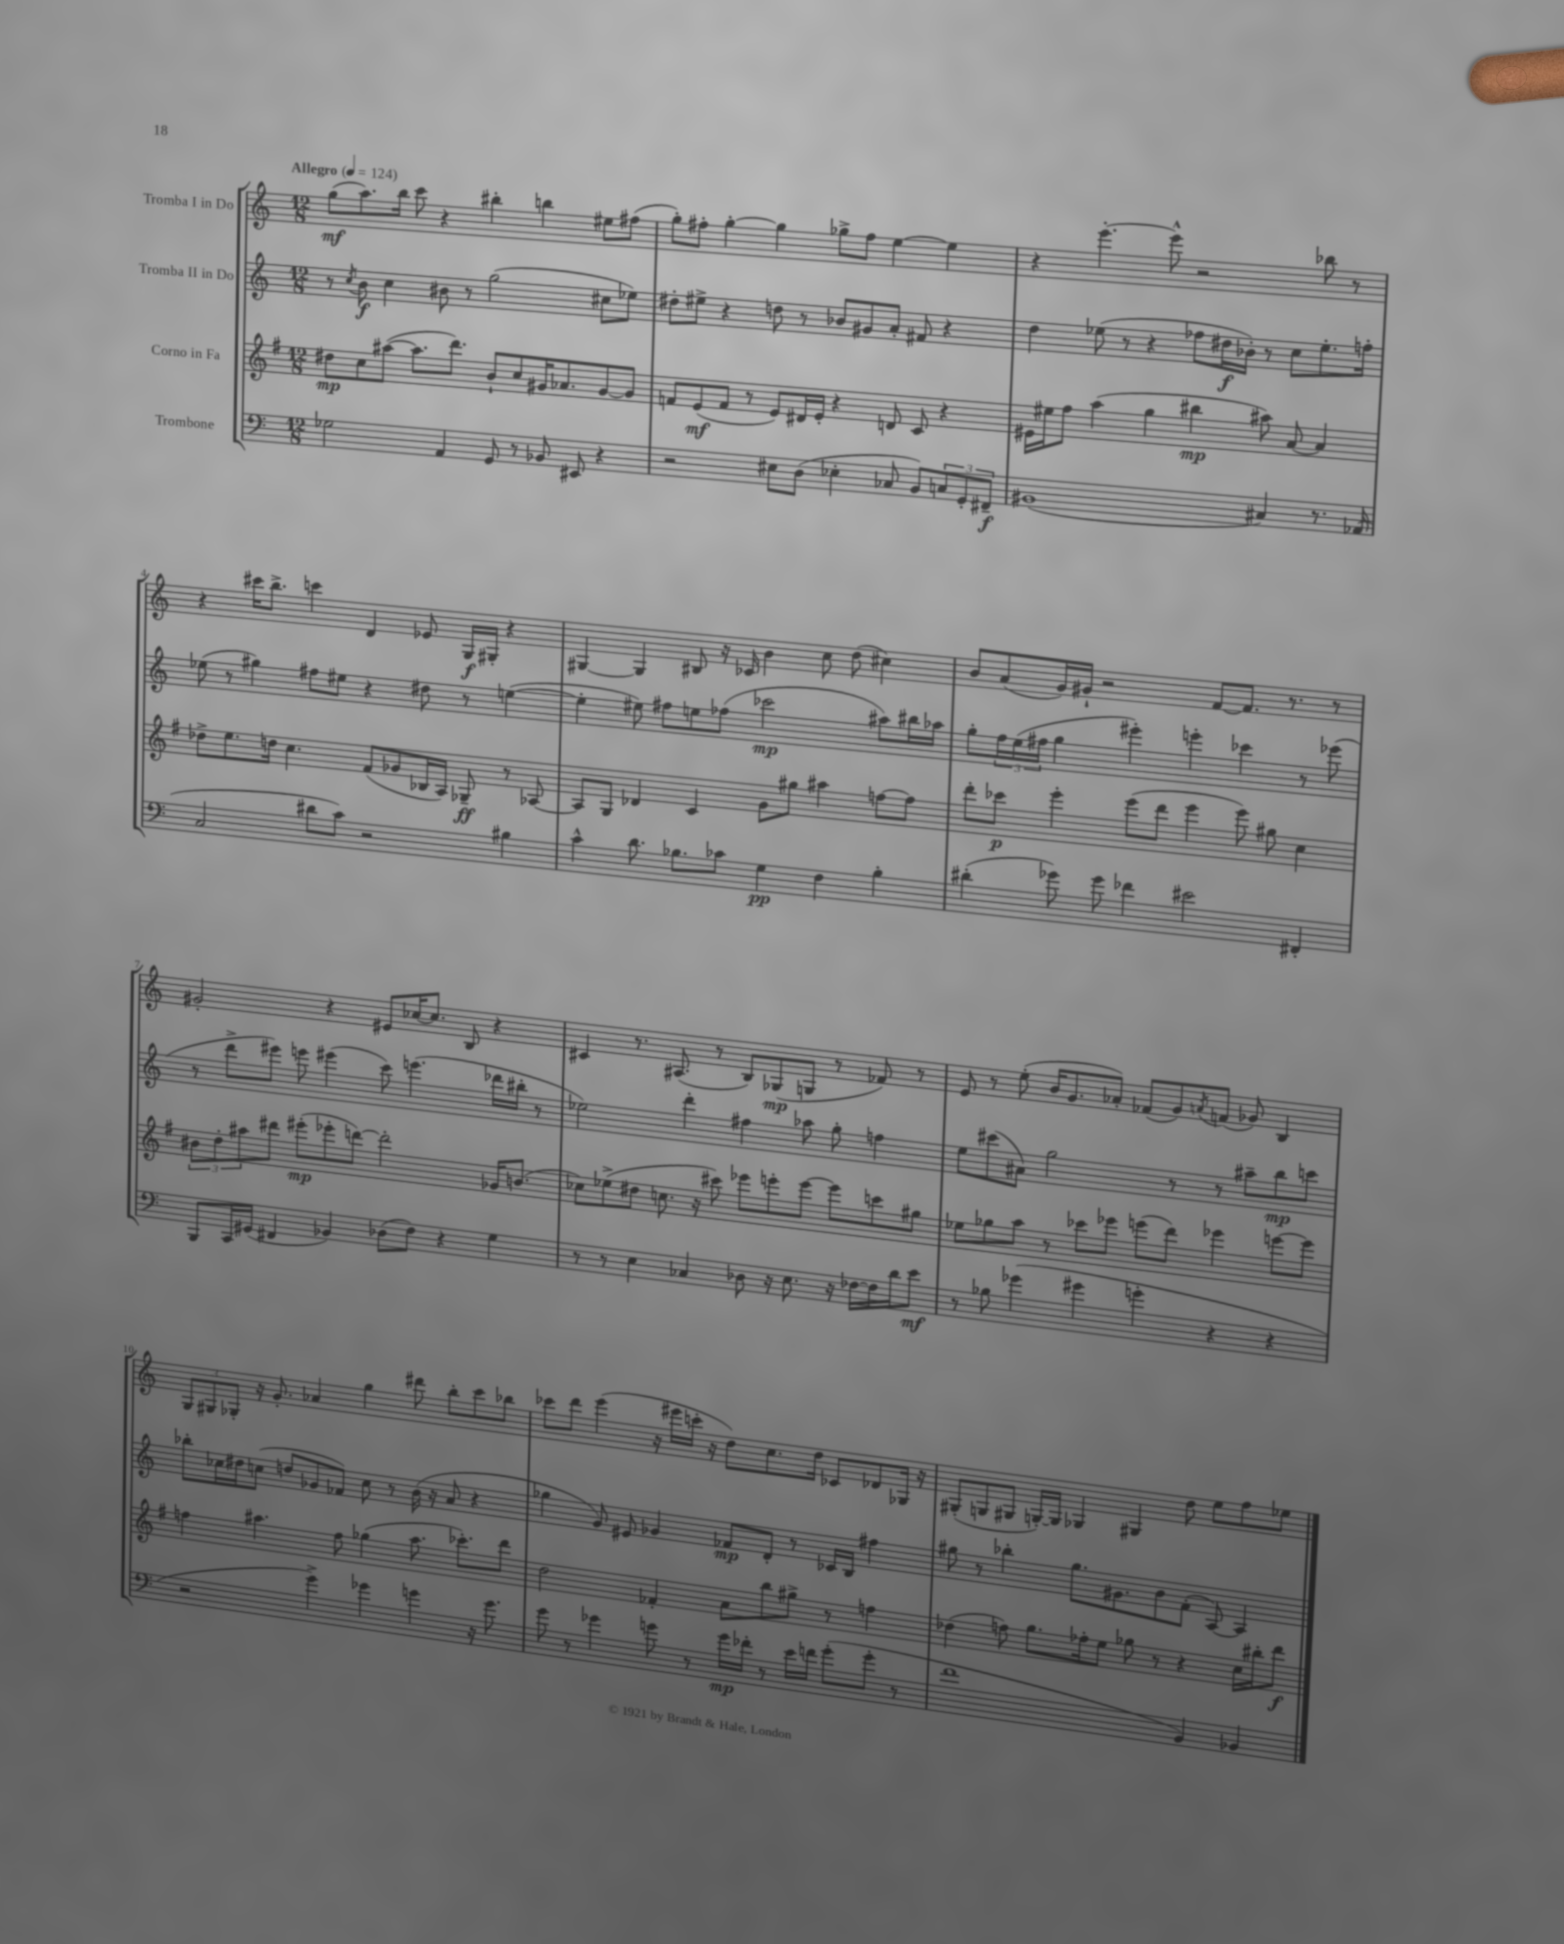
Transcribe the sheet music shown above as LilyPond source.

<<
\new StaffGroup <<
\new Staff = "s0" \with { instrumentName = "Tromba I in Do" } {
    \clef treble \key c \major \numericTimeSignature \time 12/8 \tempo "Allegro" 4 = 124
    g''8\mf( a''8.) b''16 c'''8 r4 bis''4-. b''4 eis''8 fis''8( |
    g''8-.) fis''8-. g''4~-. g''4 ges''8-> fis''8 e''4~ e''4 |
    r4 e'''4.~-. e'''8-^ r2 bes''8 r8 |
    r4 cis'''16 b''8.-> c'''4 d'4 ees'8 g16\f gis16-. r4 |
    gis4~ gis4 bis8 r16 ces'16 b'4 c''8 d''8( cis''4) |
    b'8 a'8( g'16) gis'16-! r2 f'8~ f'8. r8. r8 |
    gis'2-. r4 eis'8 ces''16~ ces''8. b8 r4 |
    cis'4 r8. ais8.( r8 b8) ges8\mp( g8 r8 fes'8) r8 |
    e'8 r8 e''8-.( b'16 g'8. aes'8-.) fes'8( g'8) \acciaccatura { a'8 } f'8( ges'8) b4 |
    \tuplet 3/2 { g8 gis8 ges8-. } r16 g'8.-. aes'4 g''4 dis'''8 b''8-. c'''8 bes''8 |
    ces'''8 d'''8 e'''4( r16 eis'''16 c'''16-. r16 d''8) c''8. d''16 ces'8 des'8 ges16 r16 |
    gis8-.( g8 gis8 g16~-.) g16 ges4 gis4 d''8 e''8 f''8 ees''8 \bar "|." |
}
\new Staff = "s1" \with { instrumentName = "Tromba II in Do" } {
    \clef treble \key c \major \numericTimeSignature \time 12/8
    r8 \acciaccatura { c''8 } b'8\f c''4 bis'8 r8 g''2( cis''8 ees''8) |
    dis''8-. eis''8-> r4 d''8 r8 bes'8 gis'8 a'8-. fis'8 r4 |
    d''4 ees''8( r8 r4 fes''8 dis''16\f bes'16-.) r8 c''8 ees''8.-. f''16-. |
    ees''8( r8 gis''4) fis''8 eis''8 r4 dis''8 r8 e''4~( |
    e''4-. eis''8) fis''8 e''8 fes''8( ces'''2\mp ais''8) bis''16 aes''16 |
    g''8-. \tuplet 3/2 { f''16 e''16( fis''16 } g''4 eis'''4-.) e'''4-. ces'''4 r8 ees'''8( |
    r8 d'''8-> eis'''8) e'''8 eis'''4( c'''8) e'''4.( des'''16 bis''16-. r8 |
    ees''2) d'''4-. fis''4 aes''8 g''8-. f''4 |
    e''8 cis'''8( ais'8) g''2 r8 r8 ais''8-- b''8\mp c'''8 |
    bes''8-. ces''16 dis''16 c''8( d''8 ges'8 fes'8) c''8 r8 b'16( r16 a'8 r4 |
    ges''4 g'8) eis'8 ges'4 fes'8\mp d'8-. r8 ces'16 b16 fis''4 |
    gis''8 r8 bes''4-. gis''8. gis'8. b'8 f'8-.( a8~) a4 \bar "|." |
}
\new Staff = "s2" \with { instrumentName = "Corno in Fa" } {
    \clef treble \key g \major \numericTimeSignature \time 12/8
    dis''8\mp c''8 ais''8~( ais''8. d'''8.) b'8-! c''8 gis'16 aes'8. gis'8~ gis'8 |
    f'8 e'8\mf( f'8 r8 e'8) dis'16 e'16-. r4 d'8 c'8 r4 |
    eis'16 eis''16 fis''8 a''4( g''4 bis''4\mp ais''8) a'8~ a'4 |
    des''8-> e''8. d''16 c''4. fis'8( ges'8 bes16 a16) ges8--\ff r8 aes8~ |
    aes8 g8 des'4 c'4 g'8 gis''8 ais''4 f''8~ f''8 |
    d'''8-. ces'''8\p e'''4-. e'''8( d'''8 e'''4 e'''8) gis''8 c''4 |
    \tuplet 3/2 { bis'8 d''8-. ais''8 } dis'''8 eis'''8-.\mp( ees'''8-. d'''8~) d'''2-. ges'16 b'8.( |
    ces''8) ees''8->( dis''8 c''8. r16 cis'''8) ees'''8 e'''8-. e'''8~ e'''8 c'''8 gis''8 |
    ees''8 ges''8 a''8 r8 ces'''8 ees'''8 e'''8( d'''8) ees'''4 e'''8~ e'''8 |
    f''4 ais''4. f''8 ges''4( ais''8. ces'''8.-.) d'''8 |
    d''2 fes'4-. a'8 b''8 gis''8-> r8 f''4 |
    des''4( f''8) g''8. fes''16-. e''8 ges''8 r8 r4 c''16 bis''16-. d'''8\f \bar "|." |
}
\new Staff = "s3" \with { instrumentName = "Trombone" } {
    \clef bass \key c \major \numericTimeSignature \time 12/8
    ges2 a,4 g,8 r8 bes,8 eis,8 r4 |
    r2 eis8 d8( ees4-. ces8 b,8) \tuplet 3/2 { c8 g,8-. fis,8--\f } |
    bis,1( cis4) r8. aes,16( |
    c2 dis'8 c'8) r2 bis4 |
    c'4-^ d'8. bes8. ces'8 g4\pp f4 bes4-. |
    dis'4-.( ges'8) ges'8 fes'4 eis'2 fis,4-. |
    b,,8 c,16 gis,16( fis,4 bes,4) des8( f8) r4 g4 |
    r8 r8 e4 ces4 des8 r16 e8. r16 fes16~ fes16 d'16 e'8\mf |
    r8 bes8 ges'4( gis'4 g'4-. r4 r4 |
    r2 g'4->) ges'4 g'4 r16 g'8. |
    g'8 r8 ges'4 g'8 r8 g'16\mp fes'16-. r8 e'16 f'16 g'8-.( g'8-. r8 |
    f'1 b,4) bes,4 \bar "|." |
}
>>
>>
